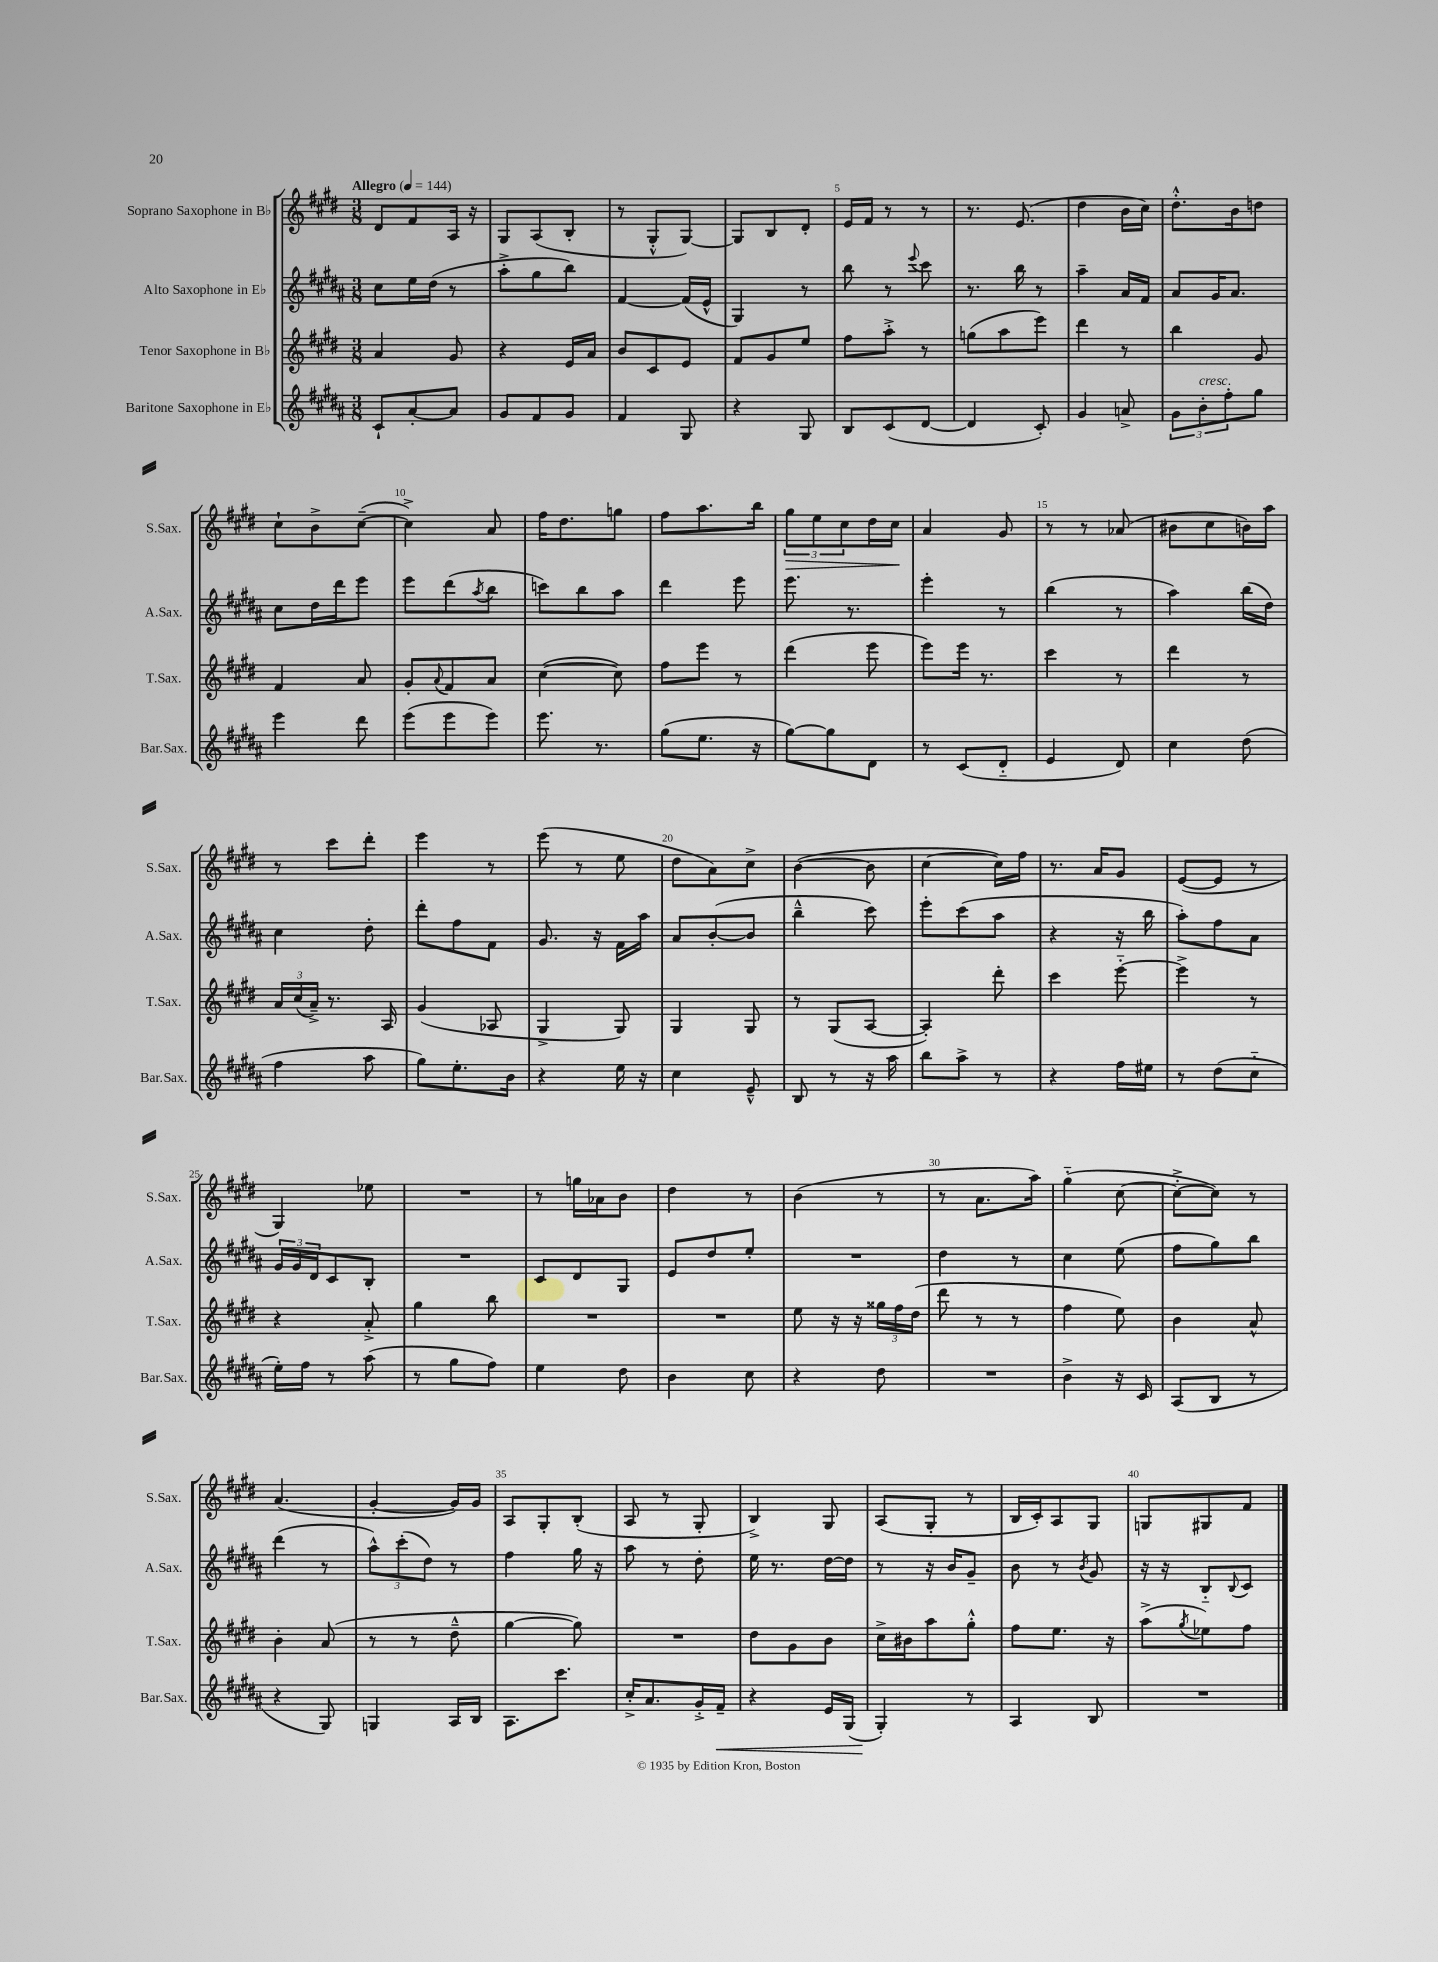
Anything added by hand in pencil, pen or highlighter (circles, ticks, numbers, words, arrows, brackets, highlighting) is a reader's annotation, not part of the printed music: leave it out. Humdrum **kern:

**kern	**kern	**kern	**kern
*staff4	*staff3	*staff2	*staff1
*clefG2	*clefG2	*clefG2	*clefG2
*k[f#c#g#d#a#]	*k[f#c#g#d#]	*k[f#c#g#d#a#]	*k[f#c#g#d#]
*M3/8	*M3/8	*M3/8	*M3/8
*MM144	*MM144	*MM144	*MM144
8c#`	4a	8cc#	8d#
[8a#'	.	16ee	8f#
.	.	(16dd#	.
8a#]	8g#	8r	16A
.	.	.	16r
=	=	=	=
8g#	4r	8aa#'^	8G#
8f#	.	8gg#	(8A
8g#	16e	8bb)	8B'
.	16a	.	.
=	=	=	=
4f#	8b	[4f#	8r
.	8c#	.	8G#'^^
8G#	8e	(16f#]	[8G#)
.	.	16e^^	.
=	=	=	=
4r	8f#	4G#)	8G#]
.	8g#	.	8B
8G#	8ee	8r	8d#'
=	=	=	=
8B	8ff#	8bb	16e
.	.	.	16f#
(8c#	8aa'^	8r	8r
.	.	8qqeee	.
[8d#	8r	8ccc#	8r
=	=	=	=
4d#]	(8gg	8.r	8.r
.	8aa	.	.
.	.	16bb	(8.e
8c#')	8eee)	8r	.
=	=	=	=
4g#	4ddd#	4aa#~	4dd#
8a^	8r	16a#	16b
.	.	16f#	16cc#)
=	=	=	=
12g#	4bb	8a#	8.dd#'^^
12b'	.	.	.
.	.	16g#	.
12ff#'	.	.	.
.	.	8.a#	16b
8gg#	8g#	.	8dd
=	=	=	=
4eee	4f#	8cc#	8cc#`
.	.	16dd#	8b^
.	.	16ddd#	.
8ddd#	8a	8eee	([8cc#~
=	=	=	=
(8eee	8g#'	8eee	4cc#^])
.	8qqa	.	.
8eee	8f#	(8ddd#	.
.	.	8qaa#	.
8eee)	8a	8bb	8a
=	=	=	=
8.eee	([4cc#	8ccc)	16ff#
.	.	.	8.dd#
.	.	8bb	.
8.r	.	.	.
.	8cc#])	8aa#	8gg
=	=	=	=
(8gg#	8ff#	4ddd#	8ff#
8.ee	8eee	.	8.aa
.	8r	8eee	.
16r	.	.	16bb
=	=	=	=
[8gg#)	(4ddd#	8.eee	12gg#
.	.	.	12ee
8gg#]	.	.	.
.	.	.	12cc#
.	.	8.r	.
8d#	8eee	.	16dd#
.	.	.	16cc#
=	=	=	=
8r	8eee)	4eee'	4a
(8c#	16eee	.	.
.	8.r	.	.
8d#'~	.	8r	8g#
=	=	=	=
4e	4ccc#	(4bb	8r
.	.	.	8r
8d#)	8r	8r	(8a-
=	=	=	=
4cc#	4ddd#	4aa#)	8b#
.	.	.	8cc#
(8dd#	8r	(16bb	16b)
.	.	16dd#)	16aa
=	=	=	=
4ff#	24a	4cc#	8r
.	(24cc#	.	.
.	24a~^)	.	.
.	8.r	.	8ccc#
8aa#	.	8dd#'	8ddd#'
.	16A	.	.
=	=	=	=
8gg#)	(4g#	8ddd#'	4eee
8.ee'	.	8ff#	.
.	8A-	8f#	8r
16b	.	.	.
=	=	=	=
4r	4G#^	8.g#	(8eee
.	.	.	8r
.	.	16r	.
16ee	8G#)	16f#	8ee
16r	.	16aa#	.
=	=	=	=
4cc#	4G#	8a#	8dd#
.	.	([8b'	8a)
8e~^^	8G#	8b]	8cc#^
=	=	=	=
8B	8r	4bb~^^	([4b
8r	(8G#	.	.
16r	[8A	8ccc#)	8b]
16aa#	.	.	.
=	=	=	=
8bb	4A'])	8eee'	[4cc#
8aa#^	.	(8ccc#	.
8r	8ddd#'	8aa#	16cc#])
.	.	.	16ff#
=	=	=	=
4r	4ccc#	4r	8.r
.	.	.	16a
16ff#	[8eee'~	16r	8g#
16ee#	.	16bb	.
=	=	=	=
8r	4eee^]	8aa#')	([8e
(8dd#	.	8ff#	8e]
8cc#'~	8r	8a#	8r
=	=	=	=
16ee')	4r	24g#	4G#)
.	.	24g#	.
16ff#	.	.	.
.	.	24d#	.
8r	.	8c#	.
(8aa#	8a'^	8B'	8ee-
=	=	=	=
8r	4gg#	4.r	4.r
8gg#	.	.	.
8ff#)	8bb	.	.
=	=	=	=
4ee	4.r	8c#	8r
.	.	8d#	16gg
.	.	.	16a-
8dd#	.	8G#	8b
=	=	=	=
4b	4.r	8e	4dd#
.	.	8dd#	.
8cc#	.	8ee'	8r
=	=	=	=
4r	8ee	4.r	(4b
.	16r	.	.
.	16r	.	.
8dd#	24gg##	.	8r
.	24ff#	.	.
.	(24dd#	.	.
=	=	=	=
4.r	8ddd#	4dd#	8r
.	8r	.	8.a
.	8r	8r	.
.	.	.	16aa)
=	=	=	=
4b^	4ff#	4cc#	(4gg#'~
16r	8ee)	(8ee	[8cc#
16c#	.	.	.
=	=	=	=
(8A#	4b	8ff#	8cc#'^_
8B	.	8gg#)	8cc#])
8r	8a^^	8bb	8r
=	=	=	=
4r	4b'	(4ddd#	(4.a
8G#)	(8a	8r	.
=	=	=	=
4G	8r	12aa#^^)	[4g#'
.	.	(12ccc#'	.
.	8r	.	.
.	.	12dd#)	.
16A#	8dd#~^^	8r	16g#])
16B	.	.	16g#
=	=	=	=
8.A#	[4gg#	4ff#	8A
.	.	.	8G#'
8.ccc#	.	.	.
.	8gg#])	16gg#	(8B'
.	.	16r	.
=	=	=	=
16cc#'^	4.r	8aa#	8A
8.a#	.	.	.
.	.	8r	8r
16g#'^	.	8dd#'	8G#'
16f#~	.	.	.
=	=	=	=
4r	8dd#	16ee	4B^)
.	.	8.r	.
.	8g#	.	.
16e	8b	[16dd#	8G#
(16G#	.	16dd#]	.
=	=	=	=
4G#')	16cc#^	8r	(8A
.	16b#	.	.
.	8aa	16r	8G#'
.	.	16b	.
8r	8gg#'^^	8g#~	8r
=	=	=	=
4A#	8ff#	8b	16B
.	.	.	16c#')
.	8.ee	8r	8A
.	.	8qb	.
8B	.	8g#	8G#
.	16r	.	.
=	=	=	=
4.r	(8aa^	16r	8G
.	.	16r	.
.	8qgg#	.	.
.	8ee-)	8B'~	8G#
.	.	8qqB	.
.	8ff#	8c#	8f#
==	==	==	==
*-	*-	*-	*-
